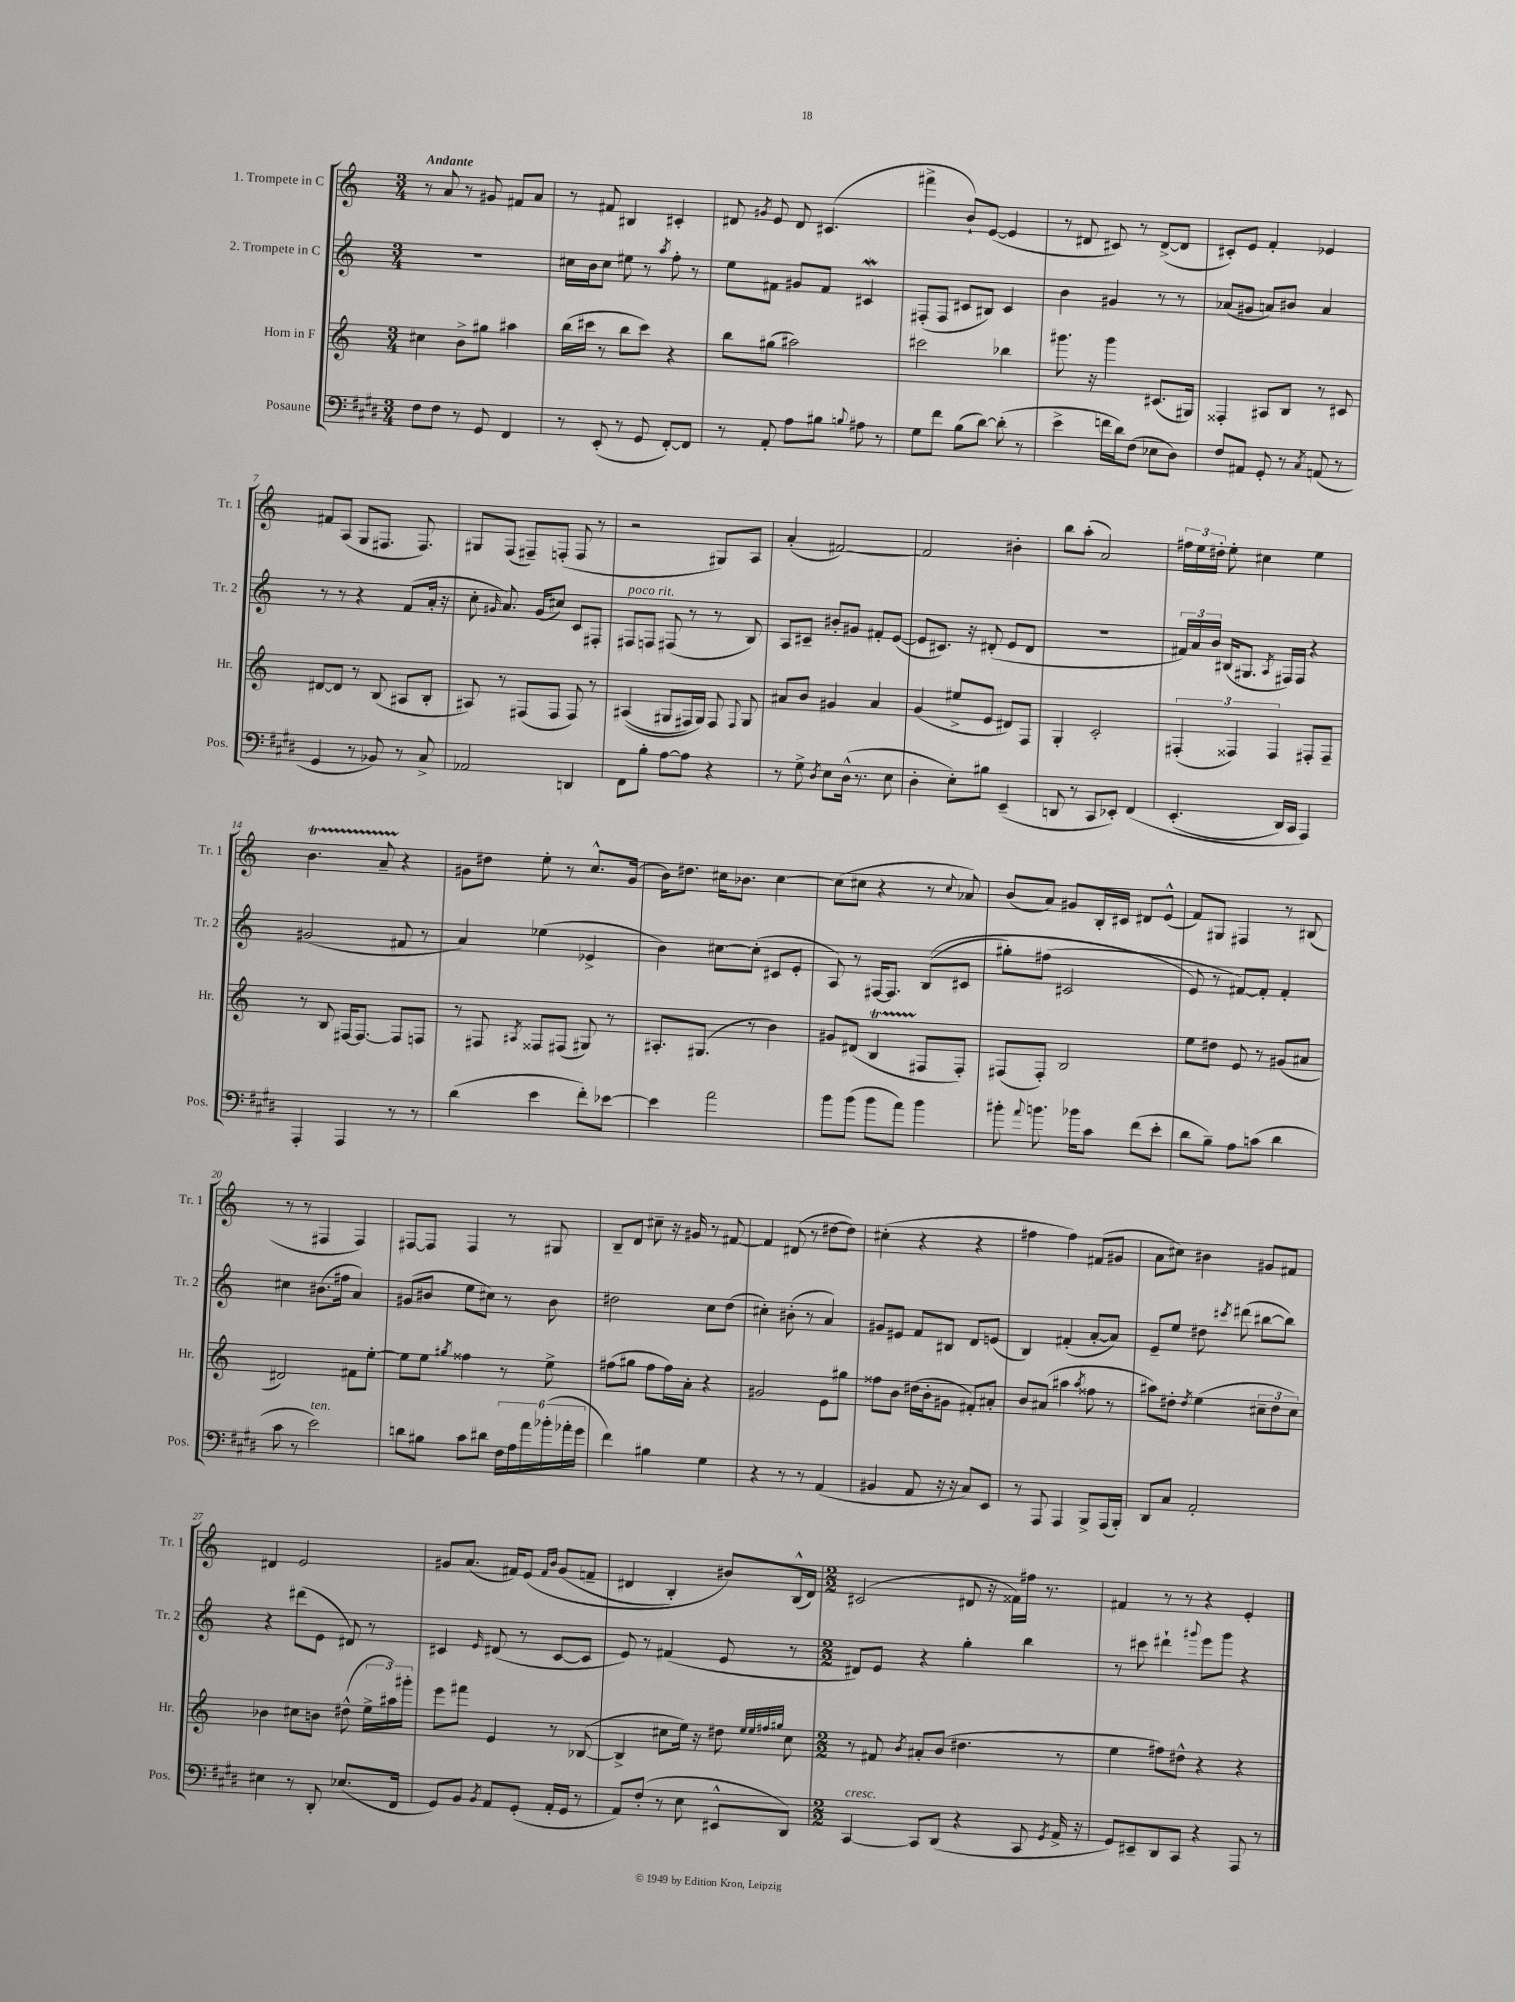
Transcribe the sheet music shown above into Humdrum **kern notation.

**kern	**kern	**kern	**kern
*staff4	*staff3	*staff2	*staff1
*clefF4	*clefG2	*clefG2	*clefG2
*k[f#c#g#d#]	*k[]	*k[]	*k[]
*M3/4	*M3/4	*M3/4	*M3/4
8F#	4cc#	2.r	8r
8F#	.	.	8a
8r	8b^	.	8r
8GG#	8gg#	.	8g#
4FF#	4aa#	.	8f#
.	.	.	8a
=	=	=	=
8r	(16bb	16cc#	8r
.	16ccc#	16b	.
(8EE'	8r	8cc#	8f#
8r	8bb	8ee#	4B#
8GG#	8ccc#)	8r	.
.	.	8qaa	.
[8FF#')	4r	8ff'	4c#'
8FF#]	.	8r	.
=	=	=	=
8r	8bb	8ee	8d#
.	.	.	8qg#
8AA'	(8gg#	8f#	8e
8A	2aa#)	8g#	8d#
8B#	.	8f#	(4.c#
8qqB	.	.	.
8A#	.	4c#	.
8r	.	.	.
=	=	=	=
8G#	2ccc#	(8F#'	4fff#^
8f#	.	8F#	.
(8B	.	8c#	8b`)
[8d#)	.	8B#)	([8e
(8d#']	4bb-	4c#	4e]
8r	.	.	.
=	=	=	=
4e^	8.ggg#	4b	8r
.	.	.	8d#
.	16r	.	.
16f	4ggg#	4g#	8c#)
16d#)	.	.	.
(8F#	.	.	8r
8E-	(8.c#	8r	([8d#^
8D#)	.	8r	8d#]
.	16G#)	.	.
=	=	=	=
8F#	4F##'	(8a-	8c#')
8AA#	.	8g#	8e
8GG#'	8A#	8a)	4f'
8r	8B	8b#	.
8qC#	.	.	.
(8AA	8r	4a	4e-
8r	8c#	.	.
=	=	=	=
4GG#	[8d#	8r	8f#
.	8d#]	8r	(8A
8r	8r	4r	8G
8BB-)	(8B	.	8.F#
8r	8A#	(8f	.
.	.	.	8.F#)
8C#^	8B'	16a'	.
.	.	16r	.
=	=	=	=
2AA-	8A#)	8cc'	8G#
.	.	16qqg#	.
.	8r	8.a)	(8F
.	(8F#	.	8F#~)
.	.	(16g#	.
.	8F#	8cc#)	(8F'
4DD	8F#)	8c	8F
.	8r	8F#'	8r
=	=	=	=
8FF#	&((4A#	8F#	2r
8B'	.	8F	.
[8A	8G#	(8F#	.
8A]	16F#)	8r	.
.	16G#&)	.	.
4r	8F#	8r	8G#)
.	8qqF#	.	.
.	8G#	8B)	8A
=	=	=	=
8r	8a#	8A	(4a'
8G#^	8b	8c#~	.
8qD#	.	.	.
8E	4g#	8b#'	[2f#)
(16D#^^	.	8g#	.
8.r	.	.	.
.	4a#	8f#'	.
8E	.	([8e	.
=	=	=	=
4D#'	(4g	8e]	2f#]
.	.	8.c#)	.
8E')	8ee#^	.	.
.	.	16r	.
8B#	8e	(8d#'	.
(4EE~	8d#)	8e	4b#'
.	8F	8d#	.
=	=	=	=
8DD	4G'	2.r	8bb
8r	.	.	(8aa'
8CC#	2c'	.	2a)
8EE-')	.	.	.
&(4FF#	.	.	.
=	=	=	=
(4.EE'	(6F#'	24f#)	24ff#
.	.	24a	24ee
.	.	24b	24dd#'
.	.	(16B#	8ee'
.	6F##)	.	.
.	.	8.G#	.
.	.	.	4cc#
.	6F##	.	.
.	.	8qA	.
16DD#)	.	16F#)	.
16CC#	.	16F#	.
4AAA&)	8F#'	4r	4ee
.	8F#~	.	.
=	=	=	=
4AAA'	8r	(2g#	4.b
.	8B	.	.
4AAA	[16F#	.	.
.	8.F#_	.	.
.	.	.	8a~
8r	8F#]	8f#	4r
8r	8F	8r	.
=	=	=	=
(4d#	8r	4a)	8g#
.	8F#	.	8dd#
.	8qA#	.	.
4e	8F##	(4ee-	8ee'
.	(8F#	.	8r
8f#')	8G#)	4e-^	8.cc^^
[8e-	8r	.	.
.	.	.	(16g#
=	=	=	=
4e-]	8.A#'	4b)	16b)
.	.	.	8.dd#
.	(8.G#	.	.
2a	.	[8cc#	16cc#
.	.	.	8.b-
.	8r	(8cc#']	.
.	4b)	8c#	[4cc#
.	.	8e'	.
=	=	=	=
8b	8g#	8A)	(8cc#]
(8b	(8d#	8r	8cc#
8b	4B	[16F#	4r
.	.	8.F#]	.
8a)	.	.	.
4b	8F#	&((8B	8r
.	.	.	8qqcc#
.	8F#')	8c#	8a-)
=	=	=	=
8b#'	(8F#	8gg#')	(8b
8qqa	.	.	.
8.b	8F#')	(8ff#	8a)
.	2B	2c#	8g#
16b-	.	.	.
8c#	.	.	16B'
.	.	.	16c#
(8f#	.	.	8d#
8e'	.	.	(8e^^
=	=	=	=
8d#	8ee	8e&)	8f)
8B~)	8dd#	8r	8G#
8A	8e	[8f#)	4F#
(8c	8r	8f#']	.
4d#	(8g#	4f#'	8r
.	8a#	.	(8B#
=	=	=	=
8c#	2d#)	4cc#	8r
8r	.	.	8r
2e)	.	(8.b#	4F#
.	.	16ff#	.
.	8f#	4a)	4F#)
.	[8ee'	.	.
=	=	=	=
8d	8ee]	(8g#	[8F#
8B#	8ee	8b#	8F#]
.	8qgg#	.	.
8c#	4ff##	8ee	4F#
8d#	.	8cc#)	.
24F#	8r	8r	8r
24A	.	.	.
24a	.	.	.
(24b-'	8ee^	8b#	8G#
24a-'	.	.	.
24g#	.	.	.
=	=	=	=
4f#)	(8ff#	2dd#	8B~
.	8gg#	.	8d
4B#	8ff#	.	8cc#~
.	16ff#)	.	16r
.	16a'	.	16g#
4G#	4r	8cc	8r
.	.	(8dd#	[8f#
=	=	=	=
4r	2g#	4cc#')	4f#]
8r	.	(8b#'	(8d#
8r	.	8r	8r
(4AA	8e	4a)	[8dd#
.	8gg#	.	8dd#])
=	=	=	=
4BB#	8ff##	8g#	(4cc#'
.	8b	8e#	.
8AA	(16dd#	8f	4r
.	16b'	.	.
16r	8g#	8B#	.
16r	.	.	.
8C#)	8f#')	8d	4r
8EE	8a#'	(8e	.
=	=	=	=
8r	8b	4B)	4ff#
8AAA	(8a#	.	.
4AAA	4aa#	(4f#'	4ff#)
.	8qaa#	.	.
8BBB^	8ff##	[8a'	(8f#
(16AAA	8r	8a])	8g#
16BBB')	.	.	.
=	=	=	=
8DD#	8aa#)	8e~	8a
8C#	8dd#'	8ee	8cc#)
.	8qdd#	.	.
2AA'	(4ee	8dd#	4b#
.	.	8qccc#	.
.	.	(8ddd#	.
.	12cc#~	[8bb#	8g#
.	12dd#	.	.
.	.	8bb#])	8f#
.	12cc#)	.	.
=	=	=	=
4E#	4b-	4r	4d#
8r	8cc#	(8ddd#	2e
8DD#'	8b	8e	.
(8.E-	(8dd#^^	8d#)	.
.	24ee^	8r	.
.	24aa#)	.	.
16FF#	.	.	.
.	24ggg#'	.	.
=	=	=	=
8GG#)	8eee	4c#	8g#
8BB	8fff#	.	(8.a
8qBB	.	16qqe	.
8AA	4e	(8d#	.
.	.	.	16f#)
(8GG#'	.	8r	&(8e
.	.	.	16qqf#
.	.	.	16qqb
16AA'	8r	[8c#	(8g#
16GG#	.	.	.
8r	([8B-	8c#]	8f~
=	=	=	=
8AA)	4B-^]	8e)	4d#
(8F#'	.	8r	.
8r	8cc#	(4f#	4B')
8E	16ee)	.	.
.	16r	.	.
8EE#^^	8dd#	8e	8b#&)
.	32qqee	.	.
.	32qqee	.	.
.	32qqff#	.	.
.	32qqgg#	.	.
8DD#)	8cc#	8r	(16B^^
.	.	.	16d#)
=	=	=	=
*M2/2	*M2/2	*M2/2	*M2/2
[4CC#	8r	8d#)	(2c#
.	8f#	8e	.
.	8qb	.	.
8CC#]	8a#'	4r	.
(8DD#	(8b	.	.
4r	4.dd#	4gg'	8d#
.	.	.	16r
.	.	.	16f##)
8CC#	.	4bb	16ff#
.	.	.	8.r
8qGG#	.	.	.
16AA^	8r	.	.
16r	.	.	.
=	=	=	=
8GG#)	4ee	8r	4f#
8EE#~	.	8ccc#	.
8DD#	8ff#)	4ddd#`	8r
8CC#	8dd#^^	.	8r
.	.	8qqggg#	.
4r	4r	8eee	4r
.	.	8ggg#	.
8AAA	4r	4r	4e'
8r	.	.	.
==	==	==	==
*-	*-	*-	*-
